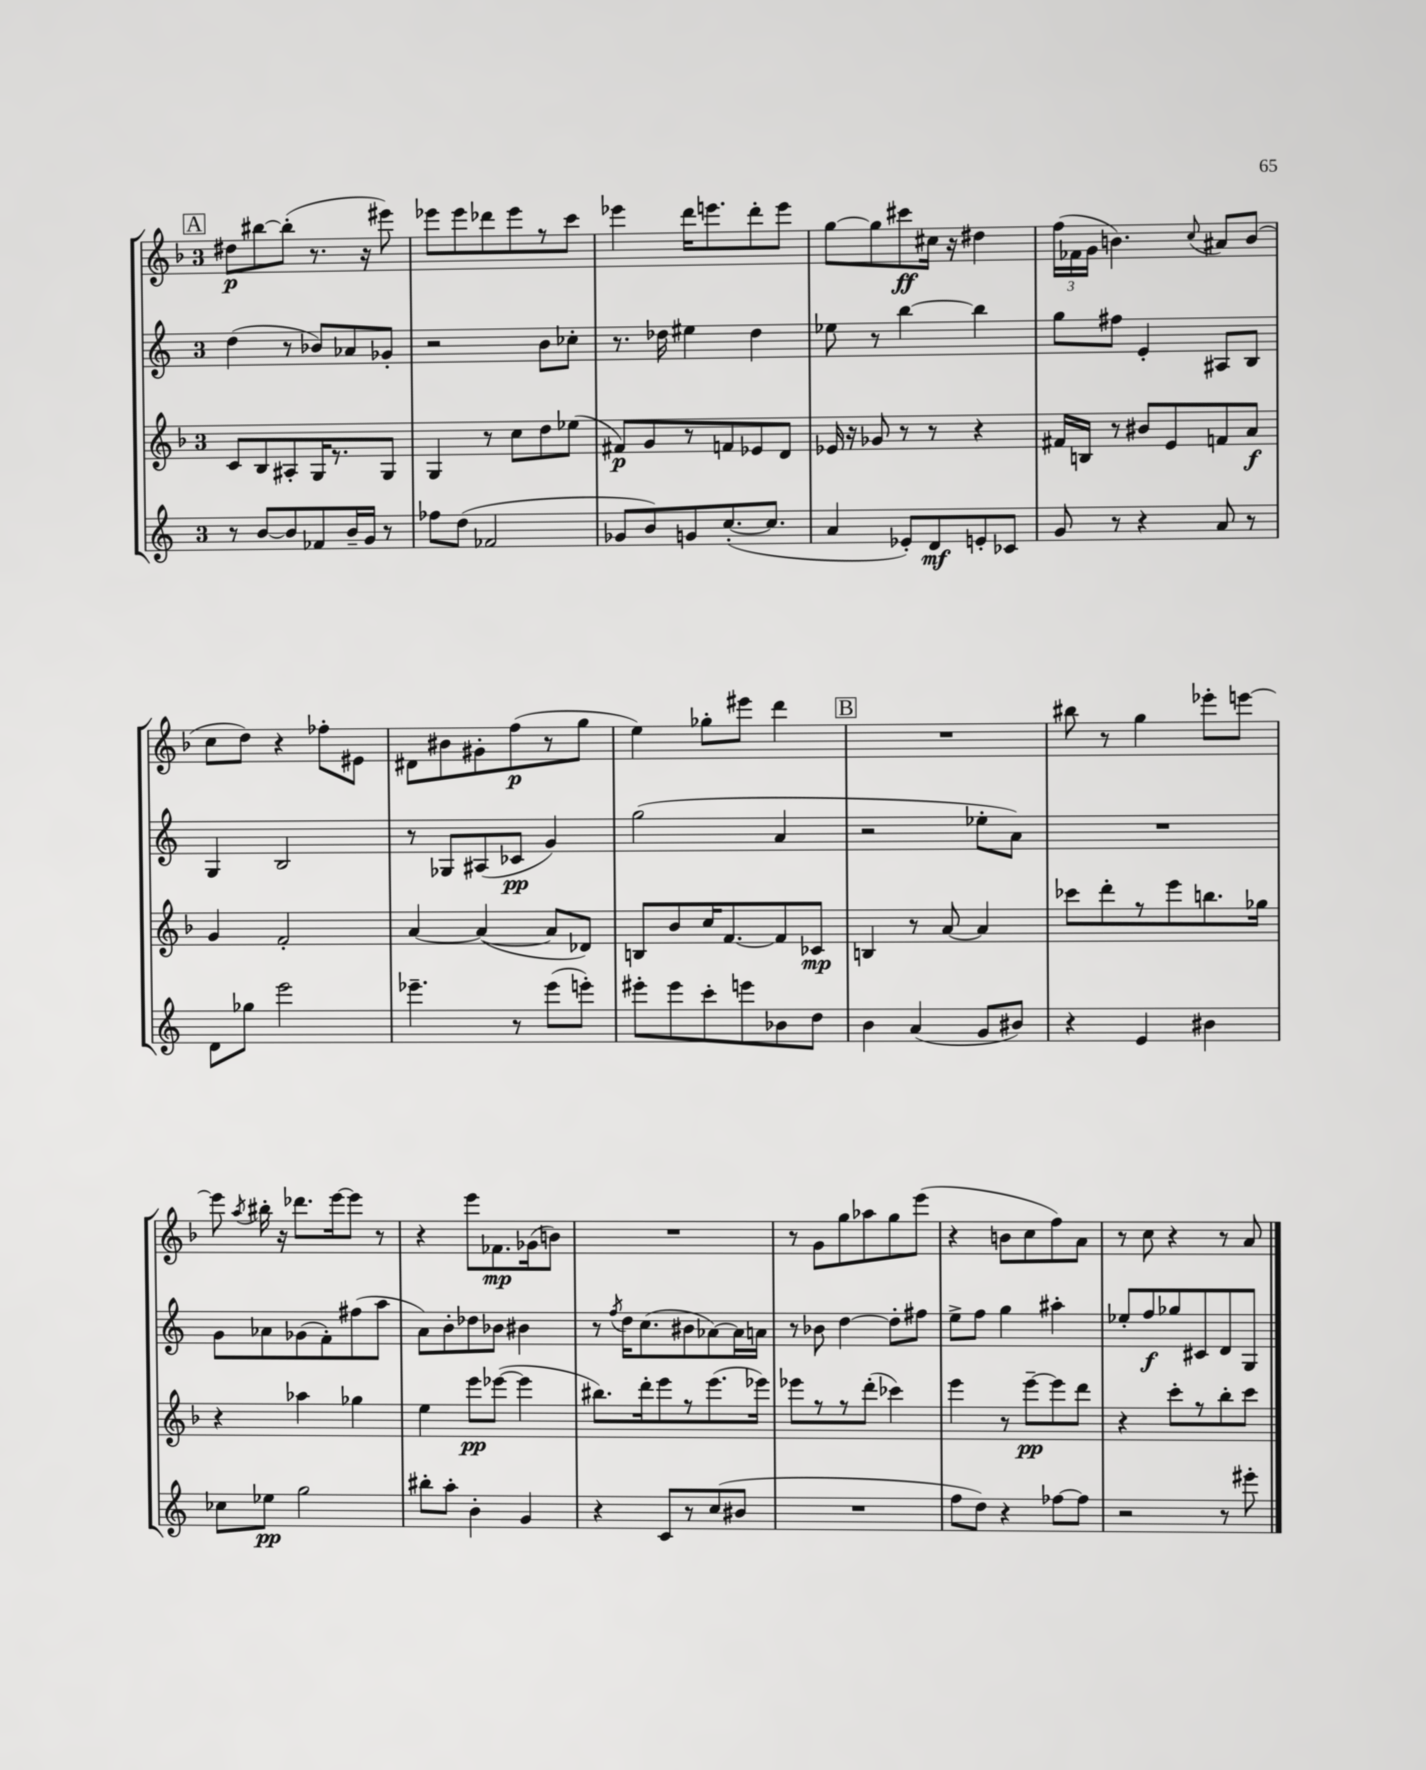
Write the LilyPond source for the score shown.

<<
\new StaffGroup <<
\new Staff = "s0" {
    \clef treble \key f \major \once \override Staff.TimeSignature.style = #'single-digit \time 3/4
    \autoBeamOff \mark \markup { \box "A" } dis''8[\p bis''8~ bis''8]-.( r8. r16 eis'''8) |
    ees'''8[ ees'''8 des'''8 ees'''8 r8 c'''8] |
    ees'''4 d'''16[ e'''8. d'''8-. e'''8] |
    g''8[~ g''8 cis'''8\ff cis''16] r16 dis''4 |
    \tuplet 3/2 { f''16[( fes'16 g'16] } b'4.) \appoggiatura { c''8 } ais'8[ b'8]( |
    c''8[ d''8]) r4 fes''8[-. eis'8] |
    dis'8[ bis'8 gis'8-. f''8\p( r8 g''8] |
    e''4) ges''8[-. eis'''8] d'''4 |
    \mark \markup { \box "B" } R2. |
    bis''8 r8 g''4 ees'''8[-. e'''8]~ |
    e'''8 \acciaccatura { a''8 } bis''16-. r16 des'''8.[ e'''16~ e'''8] r8 |
    r4 e'''8[ fes'8.\mp ges'16( b'8]) |
    R2. |
    r8 g'8[ g''8 aes''8 g''8 e'''8]( |
    r4 b'8[ c''8 f''8) a'8] |
    r8 c''8 r4 r8 a'8 \bar "|." |
}
\new Staff = "s1" {
    \clef treble \key c \major \once \override Staff.TimeSignature.style = #'single-digit \time 3/4
    \autoBeamOff \mark \markup { \box "A" } d''4( r8 bes'8[) aes'8 ges'8]-. |
    r2 b'8[ ces''8]-. |
    r8. des''16 eis''4 des''4 |
    ees''8 r8 b''4~ b''4 |
    g''8[ fis''8] e'4-. ais8[ b8] |
    g4 b2 |
    r8 ges8[ ais8( ces'8]\pp g'4) |
    g''2( a'4 |
    \mark \markup { \box "B" } r2 ees''8[-. a'8]) |
    R2. |
    g'8[ aes'8 ges'8( f'8-.) fis''8( a''8] |
    a'8[) b'8-. des''8 bes'8] bis'4 |
    r8 \acciaccatura { f''8 } d''16[ c''8.( bis'8 aes'8~) aes'16 a'16] |
    r8 bes'8 d''4~ d''8[-. fis''8] |
    e''8[-> f''8] g''4 ais''4-. |
    ees''8[-. f''8\f ges''8 cis'8 d'8 g8] \bar "|." |
}
\new Staff = "s2" {
    \clef treble \key f \major \once \override Staff.TimeSignature.style = #'single-digit \time 3/4
    \autoBeamOff \mark \markup { \box "A" } c'8[ bes8 ais8-. g16 r8. g8] |
    g4 r8 c''8[ d''8 ees''8]( |
    fis'8[\p) g'8 r8 f'8 ees'8 d'8] |
    ees'16 r16 ges'8 r8 r8 r4 |
    fis'16[ b16] r8 bis'8[ e'8 f'8 a'8]\f |
    g'4 f'2-. |
    a'4~ a'4~( a'8[ des'8]) |
    b8[ bes'8 c''16 f'8.~ f'8 ces'8]\mp |
    \mark \markup { \box "B" } b4 r8 a'8~ a'4 |
    ces'''8[ d'''8-. r8 e'''8 b''8. ges''16] |
    r4 aes''4 ges''4 |
    e''4 e'''8[\pp ees'''8]~( ees'''4 |
    bis''8.[) d'''16-. e'''8 r8 e'''8.( ees'''16]) |
    ees'''8[ r8 r8 d'''8]-.( ces'''4) |
    e'''4 r8 e'''8[~--\pp e'''8 d'''8] |
    r4 c'''8[-. r8 bes''8-. c'''8] \bar "|." |
}
\new Staff = "s3" {
    \clef treble \key c \major \once \override Staff.TimeSignature.style = #'single-digit \time 3/4
    \autoBeamOff \mark \markup { \box "A" } r8 b'8[~ b'8 fes'8 b'16-- g'16] r8 |
    fes''8[ d''8]( fes'2 |
    ges'8[ b'8) g'8 c''8.~-.( c''8.] |
    a'4 ees'8[-.) d'8\mf e'8-. ces'8] |
    g'8 r8 r4 a'8 r8 |
    d'8[ ges''8] e'''2 |
    ees'''4.-- r8 ees'''8[( e'''8]-.) |
    eis'''8[-. eis'''8 c'''8-. e'''8 bes'8 d''8] |
    \mark \markup { \box "B" } b'4 a'4( g'8[ bis'8]) |
    r4 e'4 bis'4 |
    ces''8[ ees''8]\pp g''2 |
    bis''8[-. a''8]-. b'4-. g'4 |
    r4 c'8[ r8 c''8( bis'8] |
    R2. |
    f''8[ d''8]) r4 fes''8[~ fes''8] |
    r2 r8 eis'''8-. \bar "|." |
}
>>
>>
\layout { \context { \Score \remove "Bar_number_engraver" } }
